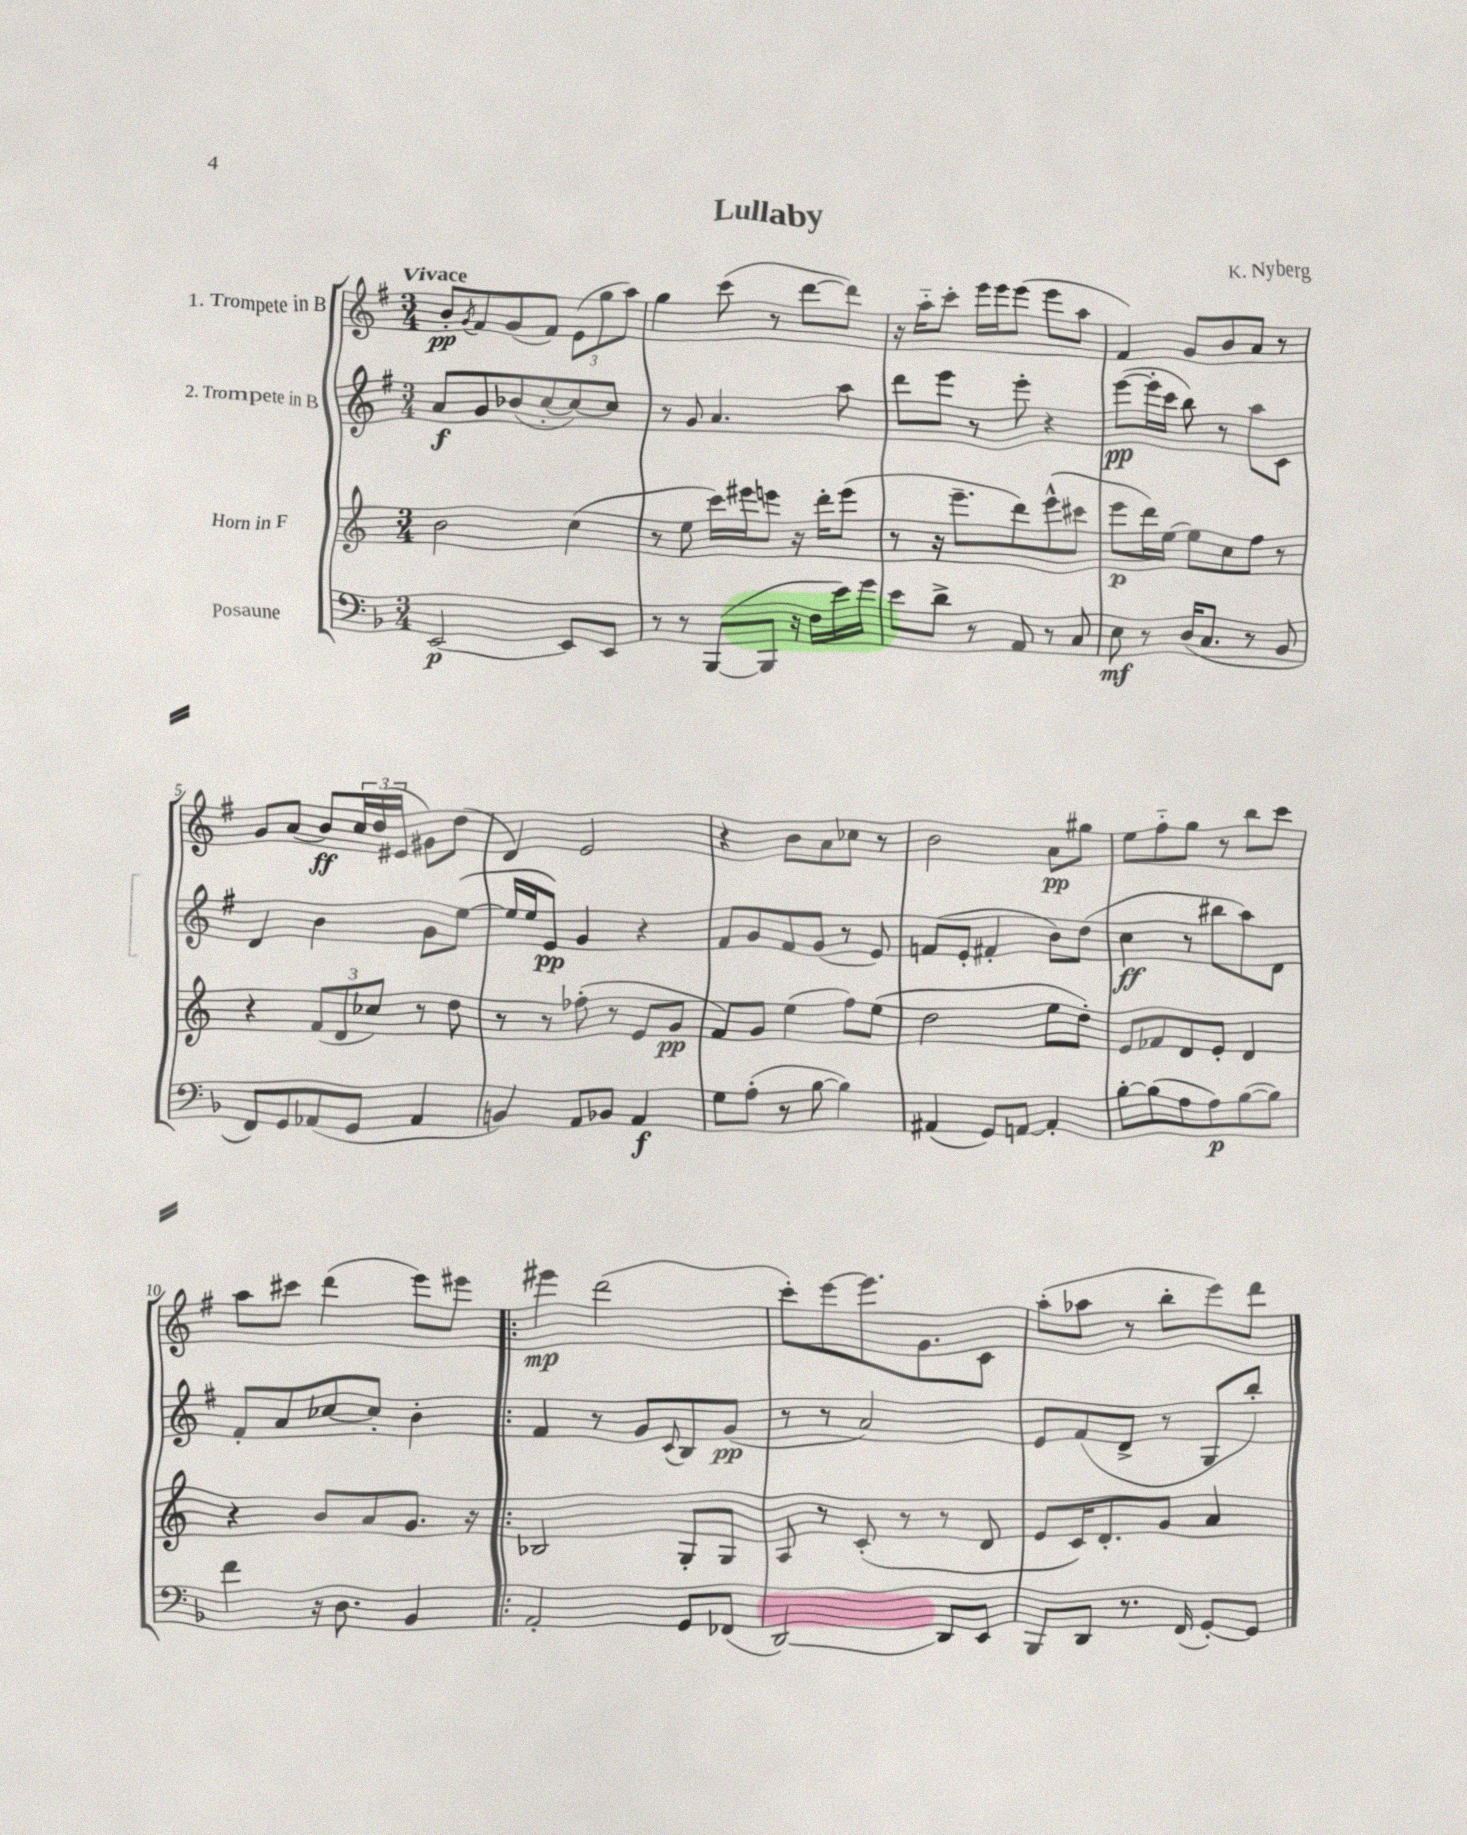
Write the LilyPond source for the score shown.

\header { title = "Lullaby" composer = "K. Nyberg" }
<<
\new StaffGroup <<
\new Staff = "s0" \with { instrumentName = "1. Trompete in B" } {
    \clef treble \key g \major \numericTimeSignature \time 3/4 \tempo "Vivace"
    b'8-.\pp \acciaccatura { g'8 } fis'8 g'8( fis'8) \tuplet 3/2 { e'8( g''8 a''8) } |
    g''4 c'''8( r8 d'''8~ d'''8) |
    r16 a''16-_ c'''8-. e'''16 e'''16 e'''8( e'''8 a''8 |
    fis'4) g'8 b'8 a'8 r8 |
    g'8 a'8( b'8\ff) \tuplet 3/2 { c''16 d''16( eis'16 } gis'8) d''8( |
    d'4) e'2 |
    r4 b'8 a'8 ces''8 r8 |
    b'2 a'8\pp gis''8 |
    e''8 fis''8-_ g''8 r8 b''8 c'''8 |
    a''8 cis'''8 d'''4( e'''8) eis'''8 |
    \bar ".|:" eis'''4\mp d'''2( |
    c'''8-.) e'''8~ e'''8. g'8. c'8 |
    a''8-.( aes''8 r8 b''8-. e'''8) d'''8 \bar "|." |
}
\new Staff = "s1" \with { instrumentName = "2. Trompete in B" } {
    \clef treble \key g \major \numericTimeSignature \time 3/4
    a'8\f g'8 bes'8( c''8~-. c''8~) c''8 |
    r8 g'8 a'4. a''8 |
    d'''8 e'''8 r8 e'''8-. r4 |
    e'''8~\pp( e'''16-. c'''16 b''8) r8 a''8 c'8 |
    d'4 b'4 g'8 e''8~( |
    e''16 e''16 e'8\pp) g'4 r4 |
    fis'8 g'8 fis'8 g'8( r8 e'8) |
    f'8( e'8-. fis'4-. b'8) d''8( |
    c''4\ff r8 bis''8 a''8) d'8 |
    fis'8-. a'8 ces''8~ ces''8-. b'4-. |
    \bar ".|:" fis'4 r8 g'8 \appoggiatura { c'8 } b8 g'8\pp( |
    r8 r8 a'2) |
    e'8 fis'8( d'8-> r8 g8 b''8-.) \bar "|." |
}
\new Staff = "s2" \with { instrumentName = "Horn in F" } {
    \clef treble \key c \major \numericTimeSignature \time 3/4
    b'2 c''4( |
    r8 e''8 c'''16) eis'''16 e'''8 r16 d'''16-. e'''8( |
    r8 r16 e'''8.-- d'''8) e'''8-^( cis'''8 |
    e'''8\p d'''16) e''16~ e''8 c''8 f''8 r8 |
    r4 \tuplet 3/2 { f'8( d'8 ces''8) } r8 d''8 |
    r8 r8 fes''8-.( r8 e'8 g'8\pp |
    f'8) g'8 e''4( f''8) e''8( |
    d''2 e''8 d''8-.) |
    e'8 fes'8 d'8 e'8-. d'4 |
    r4 b'8 a'8 g'8. r16 |
    \bar ".|:" bes2 g8-. g8 |
    a8 r8 c'8-.( r8 r8 d'8 |
    e'8 c'16) d'8.-. g'8 a'4 \bar "|." |
}
\new Staff = "s3" \with { instrumentName = "Posaune" } {
    \clef bass \key f \major \numericTimeSignature \time 3/4
    e,2~\p e,8 e,8 |
    r8 r8 bes,,8~( bes,,8 r16 f16 e'16) g'16 |
    e'8 d'8-> r8 a,8 r8 c8 |
    e8\mf r8 d16( c8. r8 bes,8 |
    f,8) g,8 aes,8( g,8 aes,4 |
    b,4) a,8 bes,8 a,4\f |
    g8 a8-.( r8 bes8~ bes4) |
    ais,4( g,8) a,8~ a,4-. |
    bes8~-. bes8( a8 a8\p) bes8~( bes8) |
    f'4 r16 d8. bes,4 |
    \bar ".|:" a,2-. g,8 fes,8( |
    d,2~) d,8 e,8 |
    bes,,8 d,8 r8. f,16( g,8~-.) g,8 \bar "|." |
}
>>
>>
